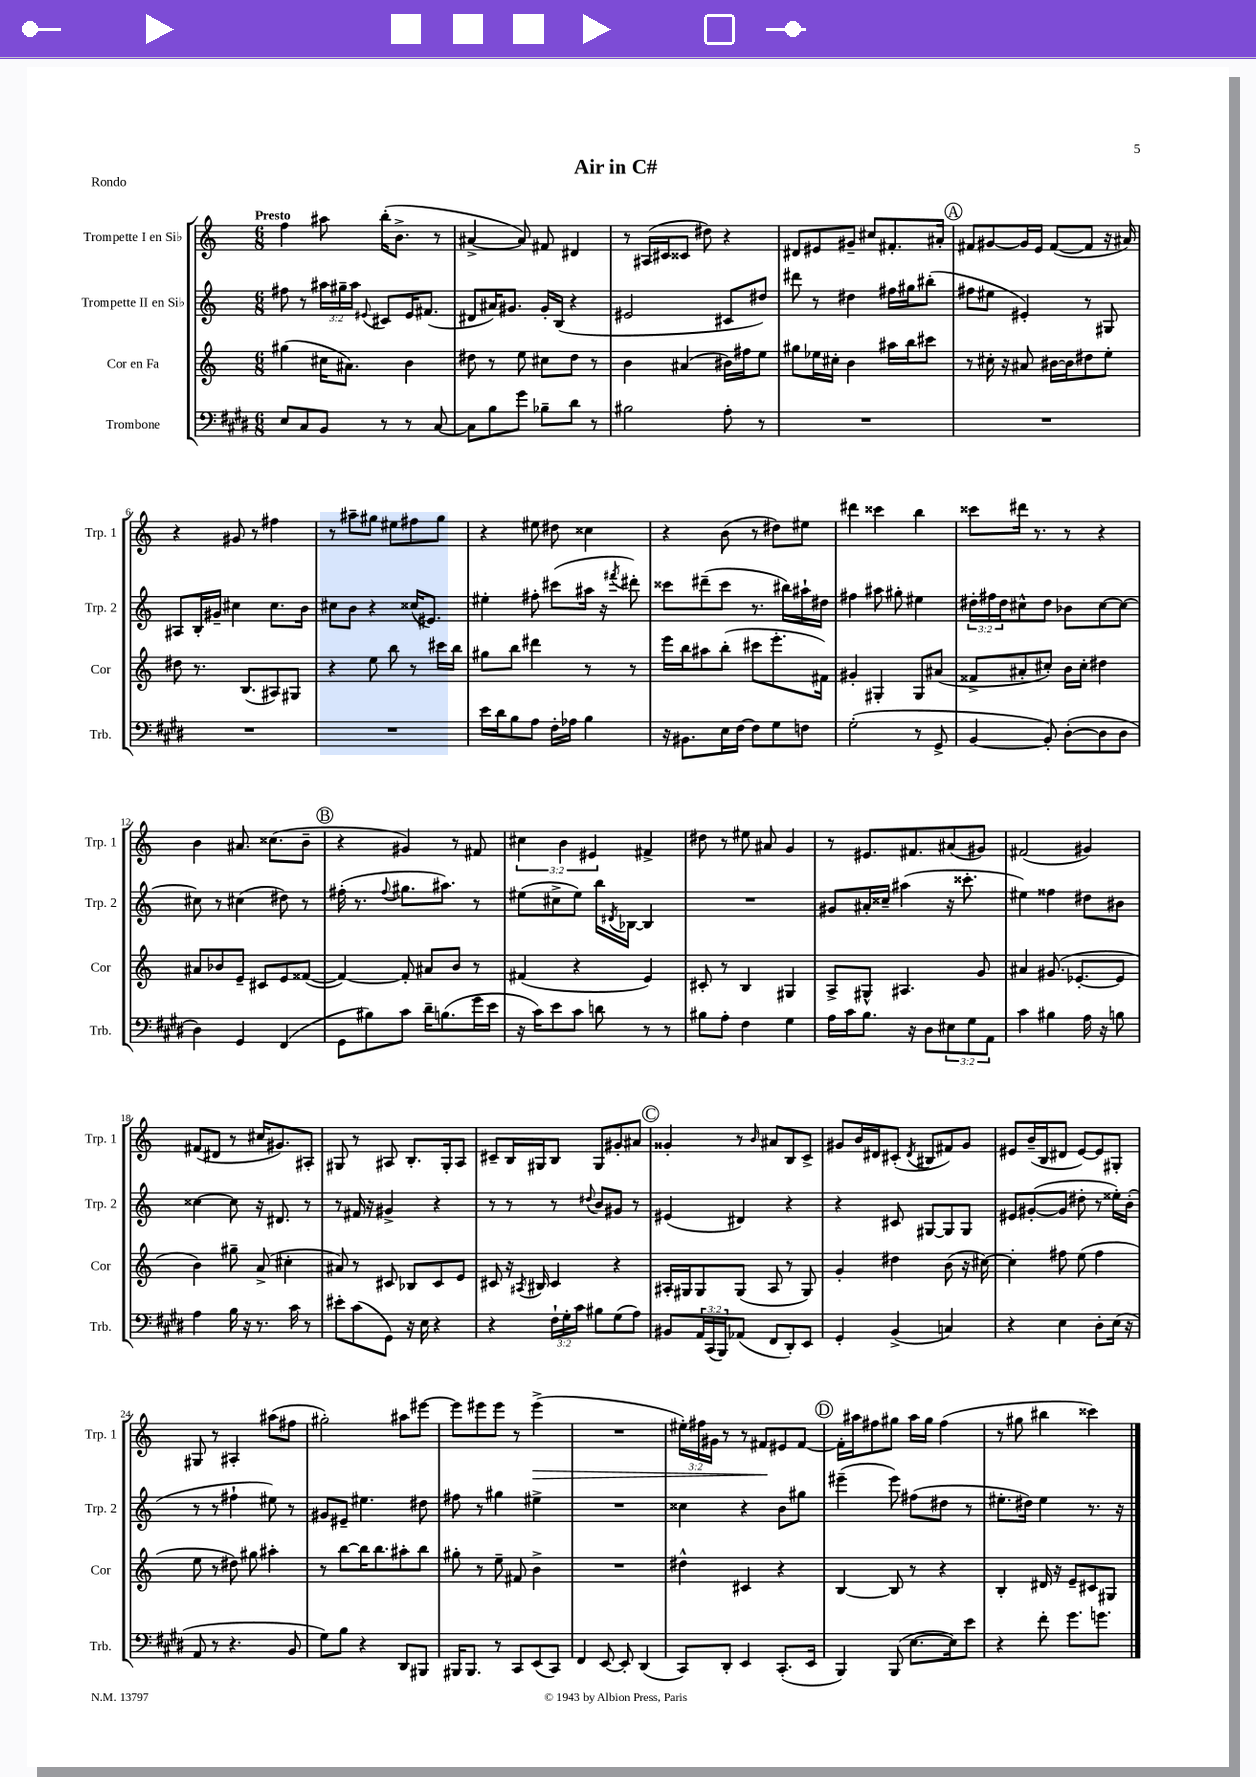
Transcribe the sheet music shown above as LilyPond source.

\header { title = "Air in C#" piece = "Rondo" }
<<
\new StaffGroup <<
\new Staff = "s0" \with { instrumentName = "Trompette I en Sib" shortInstrumentName = "Trp. 1" } {
    \clef treble \key c \major \numericTimeSignature \time 6/8 \override Staff.TupletNumber.text = #tuplet-number::calc-fraction-text \tempo "Presto"
    f''4 ais''8 b''16-.( b'8.-> r8 |
    ais'4~-> ais'8) fis'8 dis'4 |
    r8 ais16( cis'16 cisis'8 dis''8) r4 |
    dis'8 eis'8 gis'8-- cis''8 fis'8.-. ais'16-. |
    \mark \markup { \circle "A" } fis'8 gis'8~ gis'16 e'16 fis'8~( fis'8 r16 ais'16) |
    r4 gis'8 r8 fis''4 |
    r8 ais''8-- gis''8 eis''8 fis''8 gis''8 |
    r4 eis''8 dis''8 cisis''4 |
    r4 b'8( r8 dis''8) eis''8 |
    dis'''4 cisis'''4 b''4 |
    cisis'''8 dis'''16 r8. r8 r4 |
    b'4 ais'8. cisis''8.( b'8-- |
    \mark \markup { \circle "B" } r4 gis'4) r8 fis'8 |
    \tuplet 3/2 { cis''4 b'4 eis'4 } fis'4-> |
    dis''8 r8 eis''8 ais'8 g'4 |
    r8 eis'8. fis'8. ais'8( gis'8) |
    fis'2( gis'4) |
    fis'8( dis'8 r8 cis''16 gis'8.) ais8-. |
    gis8 r8 ais8 b8.-. gis16-. ais8 |
    cis'8-- b16 gis16 b8 gis8 gis'8-. ais'8 |
    \mark \markup { \circle "C" } gisis'4-. r8 \grace { b'16 } ais'8 b8 c'8-> |
    gis'8 b'16 dis'16 cis'8-.( \acciaccatura { dis'8 } bis8 fis'8) gis'8 |
    eis'8 b'16--( b16 dis'8 eis'8~) eis'8 gis8-. |
    gis8 r8 ais4-. ais''8( fis''8 |
    gis''2-.) ais''8 eis'''8~ |
    eis'''8 eis'''8 eis'''8 r8 eis'''4->\>( |
    R2. |
    \tuplet 3/2 { eis''16-.) fis''16 gis'16 } r8 r8 fis'8\! eis'8 fis'8~ |
    \mark \markup { \circle "D" } fis'16-. ais''16 fis''8 gis''8 ais''16 gis''16 fis''4( |
    r8 gis''8 bis''4 cisis'''4) \bar "|." |
}
\new Staff = "s1" \with { instrumentName = "Trompette II en Sib" shortInstrumentName = "Trp. 2" } {
    \clef treble \key c \major \numericTimeSignature \time 6/8 \override Staff.TupletNumber.text = #tuplet-number::calc-fraction-text
    fis''8 r8 \tuplet 3/2 { ais''16 gis''16-- ais''16 } \appoggiatura { eis'8 } cis'8 eis'16 fis'8.( |
    dis'8 ais'16) gis'8. gis'16-. b16( r4 |
    eis'2 cis'8 dis''8) |
    dis'''8 r8 dis''4 fis''16 gis''16 bis''8-.( |
    \mark \markup { \circle "A" } fis''8 eis''8 eis'4-.) r8 gis8 |
    ais8 b16-. gis'16-- cis''4 cis''8. b'16 |
    cis''8 b'8 r4 cisis''16( eis'8.) |
    eis''4-. fis''8-. cis'''8( ais''16 r16 \acciaccatura { fis'''8 } dis'''8-.) |
    cisis'''8 dis'''8--( cisis'''8 r8. bis''16) ais''16-! dis''16 |
    fis''4 ais''8 gis''8-. eis''4 |
    \tuplet 3/2 { dis''16-. fis''16 dis''16 } cis''8-^ dis''8 bes'8 cis''8~ cis''8~ |
    cis''8 r8 cis''4( dis''8) r8 |
    \mark \markup { \circle "B" } fis''16-.( r8. \appoggiatura { fis''8 } gis''8. ais''8.) r8 |
    eis''8( cis''8-> eis''8) b''16 \acciaccatura { dis'8 } bes16~ bes4 |
    R2. |
    gis'8 ais'16-. cisis''16-- ais''4( r16 cisis'''8.-. |
    eis''4) fisis''4 dis''8 bis'8 |
    cisis''4~ cisis''8 r16 dis'8. r8 |
    r8 fis'16 r16 gis'4-> r4 |
    r8 r8 r8 \appoggiatura { dis''8 } b'8 gis'8 r8 |
    \mark \markup { \circle "C" } eis'4( dis'4) r4 |
    r4 cis'8 gis8~ gis8 gis8 |
    eis'8 gis'8~-.( gis'8 dis''8-. r8 eisis''16-.) b'16-.( |
    r8 r8 fis''4-! eis''8) r8 |
    gis'8 eis'8-- eis''4. dis''8 |
    fis''8 r8 gis''4 eis''4-> |
    R2. |
    cisis''4 r4 b'8 gis''8 |
    \mark \markup { \circle "D" } eis'''4--( eis'''8) fis''8( dis''8 r8 |
    eis''8.-. dis''16) eis''4 r8. r16 \bar "|." |
}
\new Staff = "s2" \with { instrumentName = "Cor en Fa" shortInstrumentName = "Cor" } {
    \clef treble \key c \major \numericTimeSignature \time 6/8
    gis''4( cis''16 ais'8.) b'4 |
    dis''8 r8 e''8 cis''8 dis''8 r8 |
    b'4 ais'4( bis'16) fis''16 e''8 |
    gis''8 ees''16 cis''16-. b'4 ais''16 b''16 cis'''8 |
    \mark \markup { \circle "A" } r8 cis''16-. r16 ais'8 bis'16~ bis'16 dis''8 e''8-. |
    dis''8 r8. b8.( ais8) gis8 |
    r4 e''8 b''8 r8 cis'''16 b''16 |
    gis''8 b''8 dis'''4 r8 r8 |
    e'''16 b''16 ais''8 b''8-.( cis'''8 e'''8.-. fis'16) |
    gis'4-. gis4-. gis8 ais'8( |
    fisis'8-> ais'8-. cis''8-.) b'16 cis''16-. dis''4 |
    ais'8 bes'8 e'8-- cis'8 e'8 fisis'8~( |
    \mark \markup { \circle "B" } fisis'4~) fisis'8-. ais'8 b'8 r8 |
    fis'4( r4 e'4) |
    cis'8-. r8 b4 gis4 |
    a8-> gis8-^ ais4. g'8 |
    ais'4 gis'8.( ees'8.~-. ees'8 |
    b'4) gis''8-- a'8->( cis''4-. |
    ais'8) r8 cis'8 bes8 cis'8 e'8 |
    cis'8 r16 \acciaccatura { ais8 } bis16 cis'4 r4 |
    \mark \markup { \circle "C" } ais16-. gis16 gis8 gis8( ais8 r8 gis8) |
    g'4-. dis''4 b'8( r16 cis''16~) |
    cis''4-. fis''8 e''8( fis''4 |
    e''8 r8 dis''8) gis''8 ais''4-. |
    r8 b''8~ b''16 b''8. ais''8-. b''8 |
    gis''8-. r8 e''8-- fis'8 b'4-> |
    R2. |
    dis''4-^ cis'4 r4 |
    \mark \markup { \circle "D" } b4~ b8 r8 r4 |
    b4-. dis'16 r16 e'8-- cis'8 gis8 \bar "|." |
}
\new Staff = "s3" \with { instrumentName = "Trombone" shortInstrumentName = "Trb." } {
    \clef bass \key e \major \numericTimeSignature \time 6/8 \override Staff.TupletNumber.text = #tuplet-number::calc-fraction-text
    e8 cis8 b,8 r8 r8 cis8~ |
    cis8 b8 gis'8 bes8-- dis'8 r8 |
    bis2 a8-. r8 |
    R2. |
    \mark \markup { \circle "A" } R2. |
    R2. |
    R2. |
    e'16 dis'16 b8 a8 fis16-. aes16 b4 |
    r16 bis,8. e16 fis16~ fis8 gis8 f8 |
    gis2-.( r8 gis,8-> |
    b,4~ b,8-.) dis8~-.( dis8 dis8 |
    dis4) gis,4 fis,4( |
    \mark \markup { \circle "B" } gis,8 bis8) cis'8 dis'16-- b8.( gis'16 e'16 |
    r16 cis'16) e'8 cis'8 d'8 r8 r8 |
    bis8 a8-. fis4 gis4 |
    a16 cis'16 b8. r16 dis8 \tuplet 3/2 { eis8 gis8 a,8 } |
    cis'4 bis4 a16 r16 b8 |
    a4 b16 r16 r8. cis'16 r8 |
    eis'8-. cis'8( gis,8) r16 e16 r4 |
    r4 \tuplet 3/2 { fis16-! gis16-. cis'16 } bis8 gis8( a8) |
    \mark \markup { \circle "C" } bis,8 \tuplet 3/2 { a,16 cis,16( b,,16) } aes,8( fis,8 dis,8-.) e,8 |
    gis,4-. b,4->( c4) |
    r4 e4 dis8-. e16( r16 |
    a,8 r8 r4. b,8 |
    gis8) b8 r4 dis,8 bis,,8 |
    bis,,16 bis,,8. r8 cis,8 e,8( cis,8) |
    fis,4 e,8~ e,8-. dis,4( |
    cis,8) dis,8-. e,4 cis,8.-.( e,16 |
    \mark \markup { \circle "D" } b,,4) b,,8( e8.~ e16) e'8 |
    r4 fis'8-. gis'8. g'8. \bar "|." |
}
>>
>>
